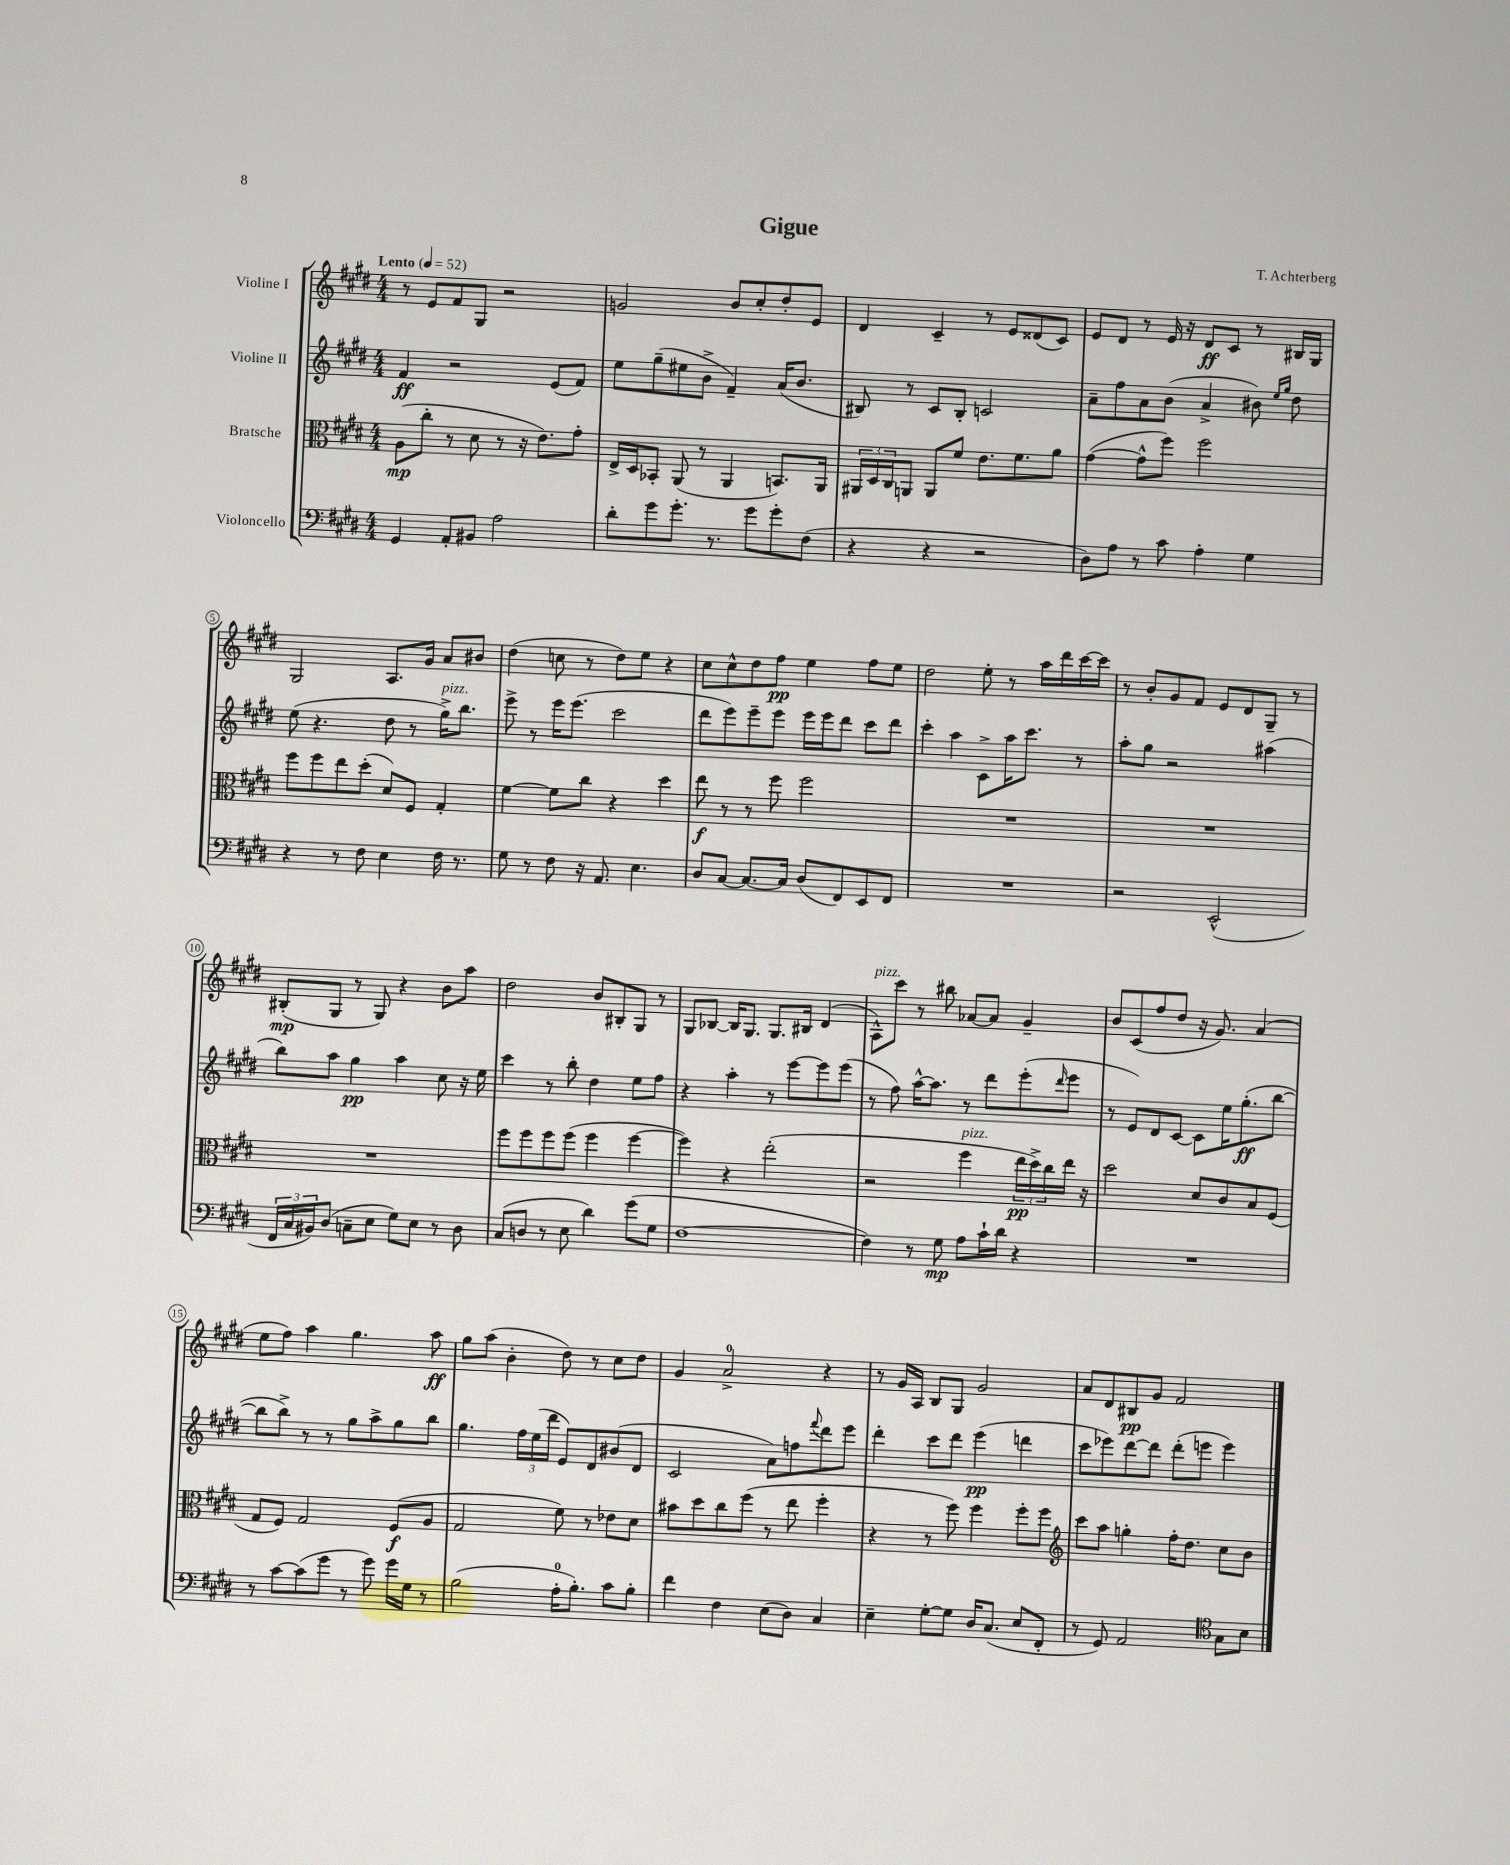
\header { title = "Gigue" composer = "T. Achterberg" }
<<
\new StaffGroup <<
\new Staff = "s0" \with { instrumentName = "Violine I" } {
    \clef treble \key e \major \numericTimeSignature \time 4/4 \tempo "Lento" 4 = 52
    r8 e'8 fis'8 gis8 r2 |
    g'2 b'8 cis''8-. dis''8-. e'8 |
    dis'4 cis'4-- r8 e'8 disis'8( cis'8) |
    e'8 dis'8 r8 e'16 r16 dis'8\ff cis'8 r8 bis16 gis16 |
    gis2 a8. gis'16 a'8 bis'8 |
    dis''4( c''8 r8 dis''8) e''8 r4 |
    cis''8 cis''8-^ dis''8 fis''8\pp e''4 fis''8 e''8 |
    dis''2 e''8-. r8 a''16 dis'''16 cis'''16~ cis'''16 |
    r8 b'8-. gis'8 fis'8 e'8 dis'8 gis8-- r8 |
    bis8-.\mp( gis8 r8 gis8) r4 b'8 a''8 |
    dis''2 b'8 bis8-. gis8 r8 |
    gis8 bes8~ bes16 gis8. gis8. bis16 dis'4( |
    a8-^^\markup { \italic "pizz." }) cis'''8 r8 bis''8 aes'8~ aes'8 gis'4-- |
    b'8 cis'8( fis''8 dis''8 r16 gis'8.) a'4( |
    e''8 fis''8) a''4 gis''4. a''8\ff |
    gis''8 a''8( b'4-. dis''8) r8 cis''8 dis''8 |
    gis'4 a'2-0-> r4 |
    r8 gis'16 a16 b8 gis8 gis'2 |
    a'8 dis'8 bis8\pp gis'8 fis'2 \bar "|." |
}
\new Staff = "s1" \with { instrumentName = "Violine II" } {
    \clef treble \key e \major \numericTimeSignature \time 4/4
    fis'4\ff r2 e'8( fis'8) |
    e''8 gis''8--( eis''8 b'8-> fis'4--) a'16( b'8. |
    bis8) r8 cis'8 bis8-. c'2 |
    a'8-- fis''8 a'8 b'8( a'4-> bis'8) \grace { e''16 gis''16 } dis''8 |
    e''8( r4. dis''8 r8 gis''16->^\markup { \italic "pizz." }) b''8. |
    e'''8-> r8 e'''16 e'''8.( cis'''2 |
    dis'''8 e'''8) e'''8-- e'''8 e'''16 e'''16 dis'''8 cis'''8 dis'''8 |
    cis'''4-. a''4 cis'8-> a''16 cis'''8. r8 |
    a''8-. gis''8 r2 ais''4( |
    b''8) a''8 gis''4\pp a''4 cis''8 r16 e''16 |
    cis'''4 r8 b''8-. dis''4 e''8 fis''8 |
    r4 a''4-. r8 e'''8~ e'''8 e'''8( |
    r8 fis''8) a''16~-^ a''8. r8 dis'''8 e'''8-.( \grace { dis'''16 } e'''8 |
    r8 e'8) dis'8 cis'8~ cis'8 e''16 gis''8.-.\ff( b''8~ |
    b''8 b''8->) r8 r8 gis''8 a''8-> gis''8 b''8 |
    gis''4. \tuplet 3/2 { fis''16 e''16( dis'''16 } e'8) dis'8 bis'8( dis'8 |
    cis'2 a'8) f''8 \appoggiatura { fis'''8 } dis'''8 e'''8 |
    dis'''4-. cis'''8 dis'''8 e'''4\pp( d'''4 |
    cis'''8 ees'''8) dis'''8~ dis'''8 dis'''8-.( e'''8 e'''4) \bar "|." |
}
\new Staff = "s2" \with { instrumentName = "Bratsche" } {
    \clef alto \key e \major \numericTimeSignature \time 4/4
    a8\mp( cis''8-. r8 dis'8 r8 r16 e'8.) gis'8-. |
    e16-> dis16 bes,8-. a,8( r8 a,4 b,8.) a,16 |
    \tuplet 3/2 { ais,16 dis16 cis16 } a,8 a,8 fis'8 e'8. fis'8. a'8 |
    gis'4~( gis'8-^ fis''8) fis''2 |
    fis''8 fis''8 e''8 dis''8-.( dis'8) fis8 gis4-. |
    fis'4~ fis'8 cis''8 r4 dis''4 |
    e''8\f r8 r8 fis''8 fis''2 |
    R1 |
    R1 |
    R1 |
    fis''8 fis''8 fis''8 fis''8( fis''4 fis''4~ |
    fis''4) r4 e''2-.( |
    r2 fis''4^\markup { \italic "pizz." } \tuplet 3/2 { e''16\pp dis''16->) cis''16 } e''16 r16 |
    dis''2 dis'8 cis'8 b8 fis8( |
    gis8 fis8) gis2 fis8\f( a8 |
    gis2 fis'8) r8 ees'8 dis'8 |
    bis'8 dis''8 cis''8 fis''8( r8 e''8 fis''4-. |
    r4 r8 fis''8) fis''4 fis''8-. fis''8 |
    \clef treble cis'''8 a''8 g''4-. fis''16-. dis''8. cis''8 b'8 \bar "|." |
}
\new Staff = "s3" \with { instrumentName = "Violoncello" } {
    \clef bass \key e \major \numericTimeSignature \time 4/4
    gis,4 a,8-. bis,8 a2 |
    dis'8-. gis'8 gis'8.-. r8. gis'8 gis'8-. fis8( |
    r4 r4 r2 |
    dis8) a8 r8 cis'8 a4-. gis4 |
    r4 r8 fis8 e4 fis16 r8. |
    gis8 r8 fis8 r16 a,8. e4. |
    dis8 cis8~ cis8.~ cis16 dis8( fis,8) e,8 fis,8 |
    R1 |
    r2 e,2-^( |
    \tuplet 3/2 { fis,16 cis16 bis,16) } dis8( c8-- e8 gis8) e8 r8 dis8 |
    cis8( d8 r8 e8 dis'4) gis'8( gis8 |
    fis1~ |
    fis4) r8 gis8\mp a8 cis'16-! dis'16 r4 |
    R1 |
    r8 cis'8~ cis'8( gis'8 r8 gis'8) gis'16 gis16 r8 |
    b2( a16-0-. b8.-.) cis'8 b8-. |
    fis'4 fis4 e8( dis8) cis4 |
    e4-- gis8~-. gis8 dis16 cis8.( e8 fis,8-. |
    r8 gis,8) a,2 \clef tenor gis8 b8 \bar "|." |
}
>>
>>
\layout { \context { \Score \override BarNumber.stencil = #(make-stencil-circler 0.1 0.3 ly:text-interface::print) } }
